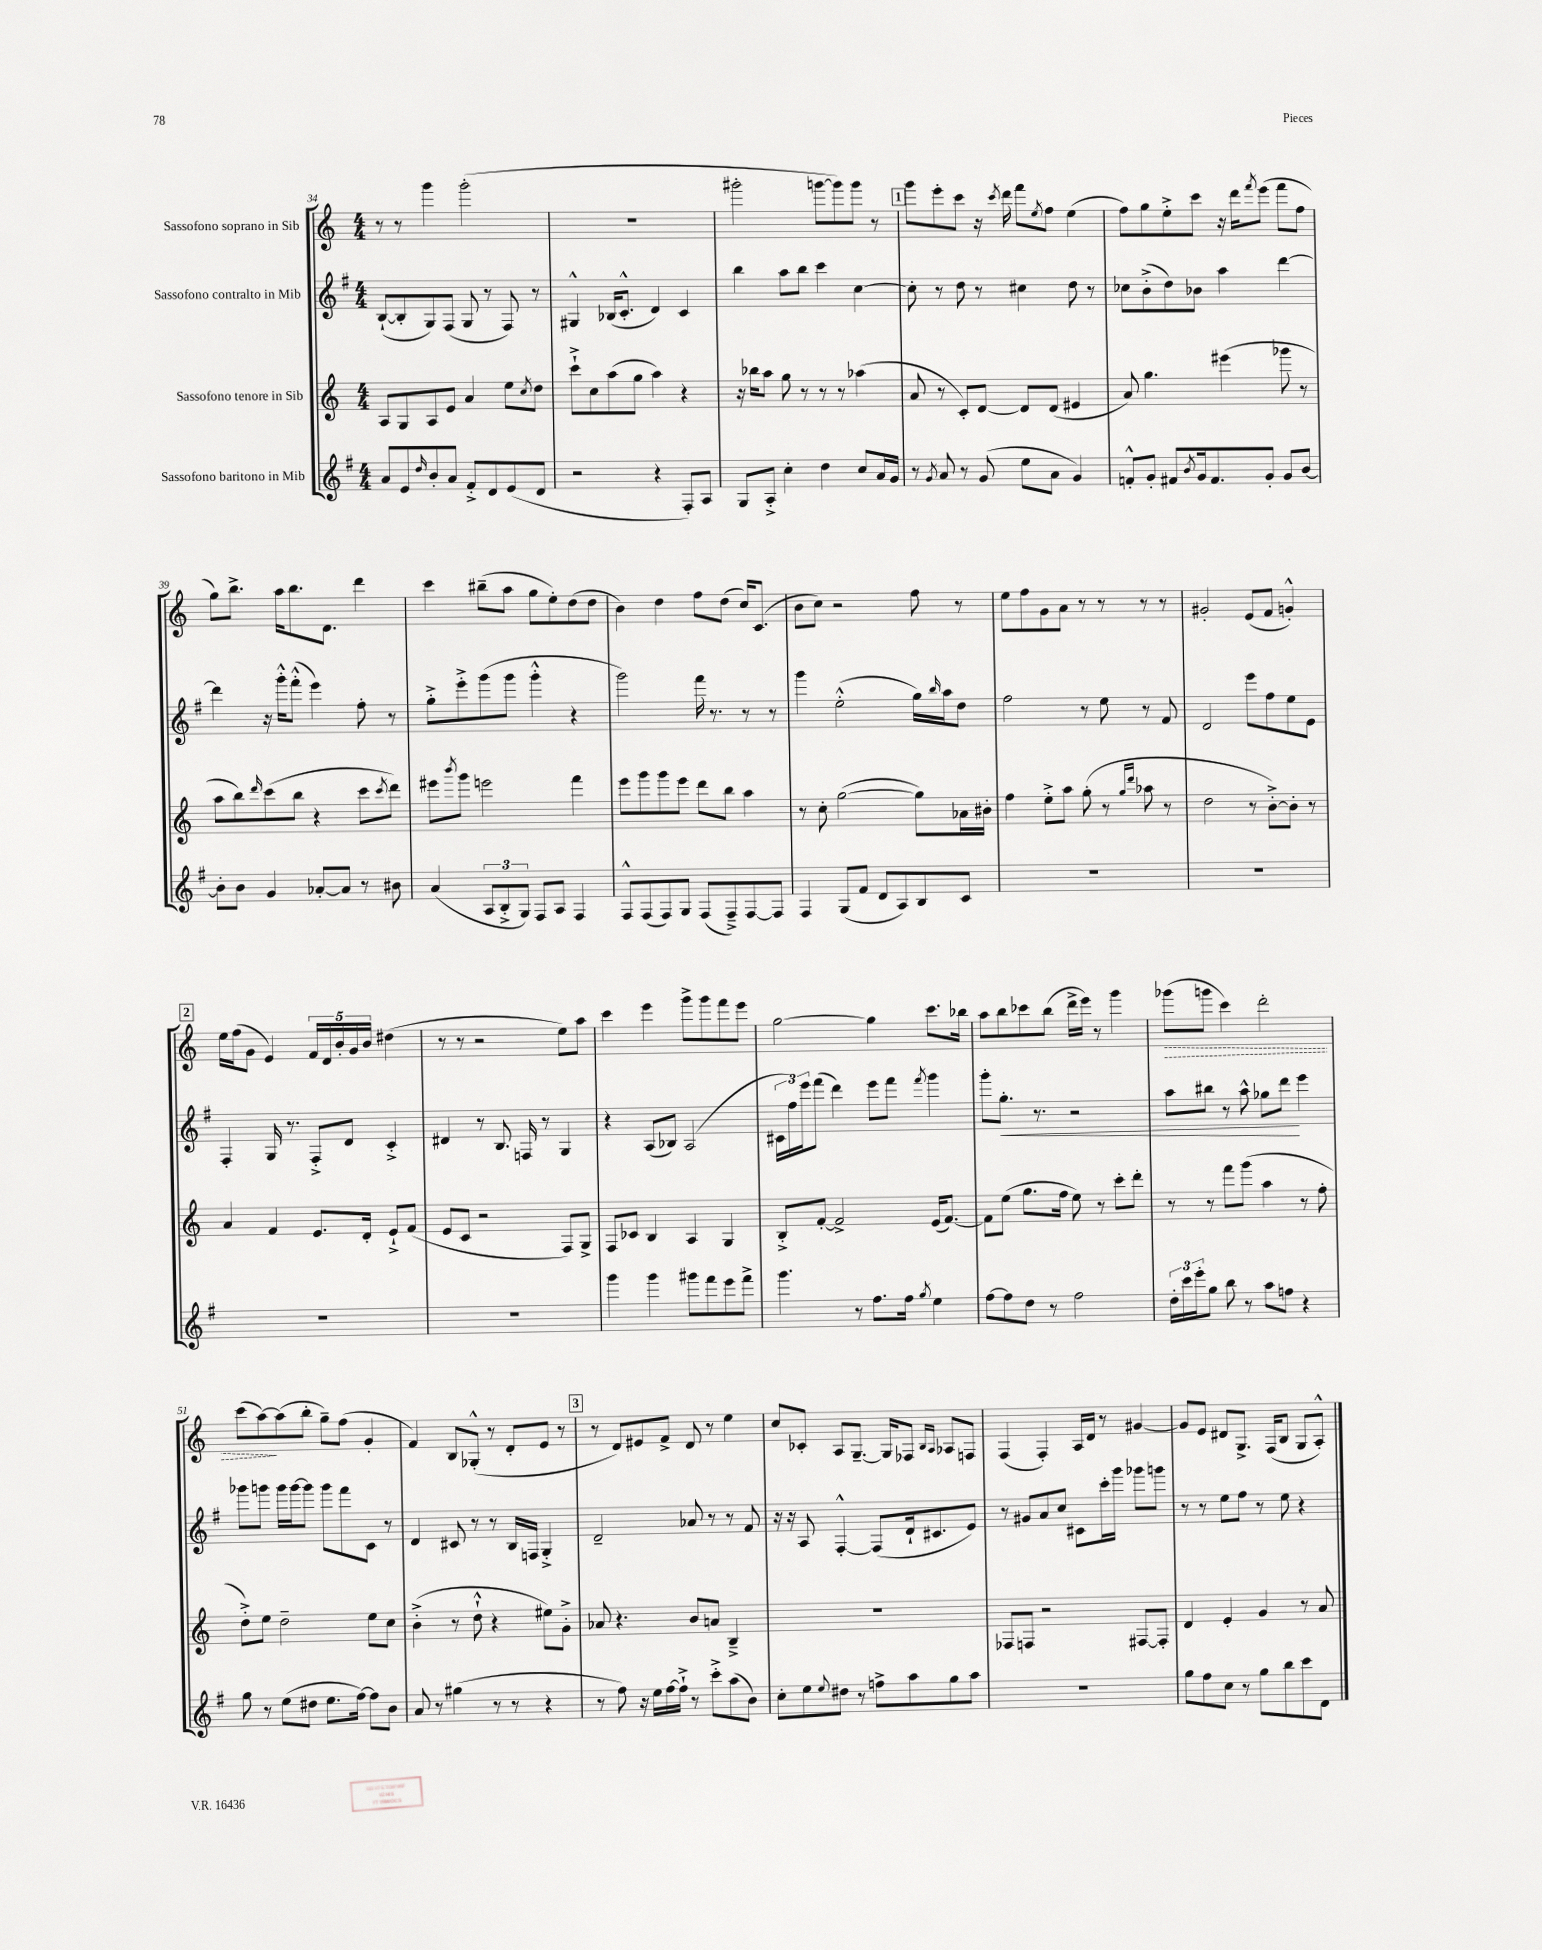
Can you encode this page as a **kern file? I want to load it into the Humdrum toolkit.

**kern	**kern	**kern	**dynam	**kern	**dynam
*part4	*part3	*part2	*part2	*part1	*part1
*staff4	*staff3	*staff2	*staff2	*staff1	*staff1
*I"Sassofono baritono in Mib	*I"Sassofono tenore in Sib	*I"Sassofono contralto in Mib	*	*I"Sassofono soprano in Sib	*
*clefG2	*clefG2	*clefG2	*	*clefG2	*
*k[f#]	*k[]	*k[f#]	*	*k[]	*
*M4/4	*M4/4	*M4/4	*	*M4/4	*
=34	=34	=34	=34	=34	=34
8a/L	8A/L	([8B`/L	.	8r	.
8e/	8G/	8B'/]	.	8r	.
16qqdd/	.	.	.	.	.
8b'/	8A/	8G/)	.	4ggg\	.
8a/J	8e/J	(8F#/J	.	.	.
8f#'^/L	4a/	8G/	.	(2ggg'\	.
8d/	.	8r	.	.	.
(8e/	8ee\L	8F#/)	.	.	.
.	8qcc/	.	.	.	.
8d/J	8dd\J	8r	.	.	.
=35	=35	=35	=35	=35	=35
2r	8ccc`^\L	4G#X^^/	.	1r	.
.	8cc\	.	.	.	.
.	(8aa\	(16B-X/KL	.	.	.
.	.	8.c'^^/J	.	.	.
.	8gg\J	.	.	.	.
4r	4aa\)	4d/)	.	.	.
8F#'/L)	4r	4c/	.	.	.
8A/J	.	.	.	.	.
=36	=36	=36	=36	=36	=36
8G/L	16r	4bb\	.	2ggg#X'\	.
.	16bb-X\KL	.	.	.	.
8A'^/J	8aa\J	.	.	.	.
4cc'\	8gg\	8aa\L	.	.	.
.	8r	8bb\J	.	.	.
4dd\	8r	4ccc\	.	[8gggn\L	.
.	8r	.	.	8ggg\])	.
8cc/L	(4aa-X\	[4cc\	.	8ggg\J	.
16a/L	.	.	.	8r	.
16g/JJ	.	.	.	.	.
!!LO:REH:place=s1:t=1
=37	=37	=37	=37	=37	=37
8r	8a/	8cc'\]	.	8ggg\L	.
8qg/	.	.	.	.	.
8a/	8r	8r	.	8eee'\	.
8r	8c'/L)	8dd\	.	8ccc\J	.
(8g/	[8d/J	8r	.	16r	.
.	.	.	.	8qccc/	.
.	.	.	.	16ddd\	.
8ee\L	8d/L]	4cc#X\	.	8fff\L	.
.	.	.	.	8qee/	.
8a\J	(8d/J	.	.	8ff\J	.
4g/)	4e#X/	8dd\	.	(4ee\	.
.	.	8r	.	.	.
=38	=38	=38	=38	=38	=38
8fn'^^/L	8a/)	8cc-X\L	.	8ff\L)	.
8g'/J	4.gg\	(8b'^\	.	8gg\	.
8f#X/L	.	8dd\)	.	8ee'^\	.
8qb/	.	.	.	.	.
16g/k	.	8b-X\J	.	8ccc\J	.
8.f#/	.	.	.	.	.
.	(4eee#X\	4aa\	.	16r	.
.	.	.	.	16ddd\KL	.
.	.	.	.	8qfff/	.
8g'/J	.	.	.	(8eee\J	.
8g/L	8ggg-X\	[4ddd\	.	8fff\L	.
[8b/J	8r	.	.	8ff\J	.
!!LO:LB:g=z
=39	=39	=39	=39	=39	=39
8b'\L]	8aa\L	4ddd\]	.	8gg\L)	.
8b\J	8bb\)	.	.	8.bb^\J	.
.	16qqddd/	.	.	.	.
4g/	(8ccc\	16r	.	.	.
.	.	16ggg'^^\KL	.	16aa\KL	.
.	8bb\J	(8fff#'^^\J	.	8.bb\	.
[8a-X'/L	4r	4eee\)	.	.	.
.	.	.	.	8.d\J	.
8a-/J]	.	.	.	.	.
8r	8ccc\L	8ff#'\	.	4ddd\	.
.	8qccc/	.	.	.	.
8b#X\	8ddd\J)	8r	.	.	.
=40	=40	=40	=40	=40	=40
(4a/	8eee#X\L	8gg'^\L	.	4ccc\	.
.	8qbbb/	.	.	.	.
.	8ggg\J	8eee'^\	.	.	.
12A/L	2eeen\	(8ggg\	.	(8bb#X~\L	.
12B'^/	.	.	.	.	.
.	.	8ggg\J	.	8aa\J	.
12G/J)	.	.	.	.	.
8F#/L	.	4ggg'^^\	.	8gg\L	.
8A/J	.	.	.	8ee'\)	.
4F#/	4fff\	4r	.	(8dd\	.
.	.	.	.	8dd\J	.
=41	=41	=41	=41	=41	=41
8F#^^/L	8eee\L	2ggg\)	.	4b\)	.
(8F#/	8ggg\	.	.	.	.
8F#/)	8ggg\	.	.	4dd\	.
8G/J	8eee\J	.	.	.	.
(8F#/L	8ddd\L	16fff#\	.	8ff\L	.
.	.	8.r	.	.	.
8F#~^/)	8bb\J	.	.	(8dd\J	.
[8F#/	4aa\	8r	.	16cc/KL)	.
.	.	.	.	(8.c/J	.
8F#/J]	.	8r	.	.	.
=42	=42	=42	=42	=42	=42
4F#/	8r	4ggg\	.	8b\L	.
.	8cc'\	.	.	8cc\J)	.
(8G/L	([2gg\	(2ee'^^\	.	2r	.
8f#/J	.	.	.	.	.
8d/L	.	.	.	.	.
8A/)	.	.	.	.	.
8B/	8gg\L])	16gg\LL)	.	8ff\	.
.	.	16qqbb/	.	.	.
.	.	16aa\J	.	.	.
8c/J	16a-X\L	8dd\J	.	8r	.
.	16b#X'\JJ	.	.	.	.
=43	=43	=43	=43	=43	=43
1r	4ff\	2ff#\	.	8ee\L	.
.	.	.	.	8ff\	.
.	8ee'^\L	.	.	8g\	.
.	8aa\J	.	.	8a\J	.
.	(8gg'\	8r	.	8r	.
.	8r	8ee\	.	8r	.
.	16qqgg/LL	.	.	.	.
.	16qqddd/JJ	.	.	.	.
.	8aa-X\	8r	.	8r	.
.	8r	8f#/	.	8r	.
=44	=44	=44	=44	=44	=44
1r	2dd\	2d/	.	2g#X'/	.
.	8r	8eee\L	.	(8e/L	.
.	[8b'^\L)	8ff#\	.	8f/J	.
.	8b'\J]	8ee\	.	4gn'^^/)	.
.	8r	8e\J	.	.	.
!!LO:LB:g=z
!!LO:REH:place=s1:t=2
=45	=45	=45	=45	=45	=45
1r	4a/	4F#'/	.	16ee\LL	.
.	.	.	.	(16ff\J	.
.	.	.	.	8g\J	.
.	4f/	16G/	.	4e/)	.
.	.	8.r	.	.	.
.	8.e/L	8F#'^/L	.	20f/LL	.
.	.	.	.	20d/	.
.	.	.	.	20b'/	.
.	.	8d/J	.	.	.
.	.	.	.	20g/	.
.	16d'/Jk	.	.	.	.
.	.	.	.	20b/JJ	.
.	8e`^/L	4c'^/	.	(4dd#X\	.
.	(8f/J	.	.	.	.
=46	=46	=46	=46	=46	=46
1r	8e/L	4d#X/	.	8r	.
.	8c/J	.	.	8r	.
.	2r	8r	.	2r	.
.	.	8.B/	.	.	.
.	.	16Fn/	.	.	.
.	.	8r	.	.	.
.	8F/L)	4G/	.	8ee\L)	.
.	8G^/J	.	.	8aa\J	.
=47	=47	=47	=47	=47	=47
4ggg\	8F/L	4r	.	4ccc\	.
.	8c-X/J	.	.	.	.
4ggg\	4B/	(8A/L	.	4eee\	.
.	.	8B-X/J)	.	.	.
8ggg#X\L	4A/	(2A/	.	8ggg^\L	.
8fff#\	.	.	.	8ggg\	.
8eee\	4G/	.	.	8fff\	.
8fff#^\J	.	.	.	8eee\J	.
=48	=48	=48	=48	=48	=48
4.ggg\	8B'^/L	24c#X\LL	.	[2gg\	.
.	.	24ff#\)	.	.	.
.	.	24eee\J	.	.	.
.	[8f'/J	(8fff#\J	.	.	.
.	2f^/]	4ddd\)	.	.	.
8r	.	.	.	.	.
8.ff#\L	.	8eee\L	.	4gg\]	.
.	.	8fff#\J	.	.	.
16ff#\Jk	.	.	.	.	.
8qgg/	.	8qfff#/	.	.	.
4ee\	(16e/KL	4ggg\	.	8.ccc\L	.
.	[8.f/J)	.	.	.	.
.	.	.	.	16bb-X\Jk	.
=49	=49	=49	=49	=49	=49
[8ff#\L	8f\L]	8ggg'\L	.	8aa\L	.
!	!	!	!LO:HP:b	!	!
8ff#\]	(8ee\J	8.gg'\J	<	8bb\	.
8dd\J	8.gg\L	.	.	8ccc-X\	.
.	.	8.r	.	.	.
8r	.	.	.	(8bb\J	.
.	16ff\Jk	.	.	.	.
2ff#\	8ee\)	2r	.	16ddd^\LL	.
.	.	.	.	16eee\JJ)	.
.	8r	.	.	8r	.
.	8ccc'\L	.	.	4ggg\	.
.	8ddd'\J	.	.	.	.
=50	=50	=50	=50	=50	=50
!	!	!	!	!	!LO:HP:b
24dd'\LL	8r	8aa\L	.	(8ggg-X\L	>
24ccc\	.	.	.	.	.
24eee'\J	.	.	.	.	.
8gg\J	8r	8bb#X\J	.	8gggn\J	.
8bb\	8fff\L	8r	.	4ccc\)	.
8r	(8ggg\J	8aa^^\	.	.	.
8aa\L	4aa\	8gg-X\L	.	2ddd'\	.
8ffn\J	.	8ddd\J	.	.	.
4r	8r	4eee\	[	.	.
.	8ff'\	.	.	.	.
!!LO:LB:g=z
=51	=51	=51	=51	=51	=51
8gg\	8dd'^\L)	8ggg-X\L	.	(8ccc\L	.
8r	8ee\J	8gggn\J	.	[8aa\)	.
(8ee\L	2dd~\	16ggg\LL	.	(8aa\]	]
.	.	[16ggg\J	.	.	.
8dd#X\J	.	8ggg\J]	.	8bb'\J	.
8.ee\L	.	8ggg\L	.	8gg~\L)	.
.	.	8fff#\	.	(8ff\J	.
[16ff#\Jk)	.	.	.	.	.
8ff#\L]	8ee\L	8c\J	.	4g'/	.
8b\J	8cc\J	8r	.	.	.
=52	=52	=52	=52	=52	=52
8a/	(4b'^\	4d/	.	4f/)	.
8r	.	.	.	.	.
(4gg#X\	8r	8c#X/	.	8B/L	.
.	8dd`^^\	8r	.	(8G-X'^^/J	.
8r	4r	8r	.	8r	.
8r	.	16B/LL	.	8d'/L	.
.	.	16Fn/JJ	.	.	.
4r	8ee#X\L)	4G'^/	.	8e/J	.
.	8g'^\J	.	.	8r	.
!!LO:REH:place=s1:t=3
=53	=53	=53	=53	=53	=53
8r	8a-X/	2d~/	.	8r	.
8ff#\)	4.r	.	.	8d/L)	.
16r	.	.	.	8e#X/	.
16ee\LL	.	.	.	.	.
[16ff#\	.	.	.	8f^/J	.
16ff#`^\JJ]	.	.	.	.	.
8r	8b/L	8a-X/	.	8d/	.
8ccc'^\L	8an/J	8r	.	8r	.
(8aa\	4B~^/	8r	.	4ee\	.
8b\J)	.	8f#/	.	.	.
=54	=54	=54	=54	=54	=54
8cc'\L	1r	16r	.	8cc/L	.
.	.	16r	.	.	.
8ee\	.	8A/	.	8c-X'/J	.
8qqee/	.	.	.	.	.
8dd#X\J	.	[4F#'^^/	.	8A/L	.
8r	.	.	.	[8.G~/J	.
8ffn^\L	.	(8F#/L]	.	.	.
.	.	.	.	16G/KL]	.
8aa\	.	16d`/k	.	8F-X/J	.
.	.	8.c#X/	.	.	.
.	.	.	.	16qqB/LL	.
.	.	.	.	16qqA/JJ	.
8gg\	.	.	.	8A-X/L	.
8aa\J	.	8e/J)	.	8Fn/J	.
=55	=55	=55	=55	=55	=55
1r	8F-X/L	8r	.	(4F/	.
.	8Fn/J	8g#X/L	.	.	.
.	2r	8a/	.	4F'/)	.
.	.	8cc/J	.	.	.
.	.	8c#X\L	.	16A/LL	.
.	.	.	.	16d/JJ	.
.	.	16ccc'\L	.	8r	.
.	.	16ggg\JJ	.	.	.
.	[8F#X/L	8ggg-X\L	.	[4g#X/	.
.	8F#'/J]	8gggn\J	.	.	.
=56	=56	=56	=56	=56	=56
8gg\L	4d/	8r	.	8g#/L]	.
8ff#\	.	8r	.	8e/J	.
8cc\J	4e'/	8ee\L	.	8d#X/L	.
8r	.	8ff#\J	.	8.G^/J	.
8gg\L	4g/	8r	.	.	.
.	.	.	.	(16F/KL	.
8bb\	.	8ee\	.	8B/J	.
8ccc\	8r	4r	.	8G/L	.
8d\J	8a/	.	.	8A'^^/J)	.
==	==	==	==	==	==
*-	*-	*-	*-	*-	*-
